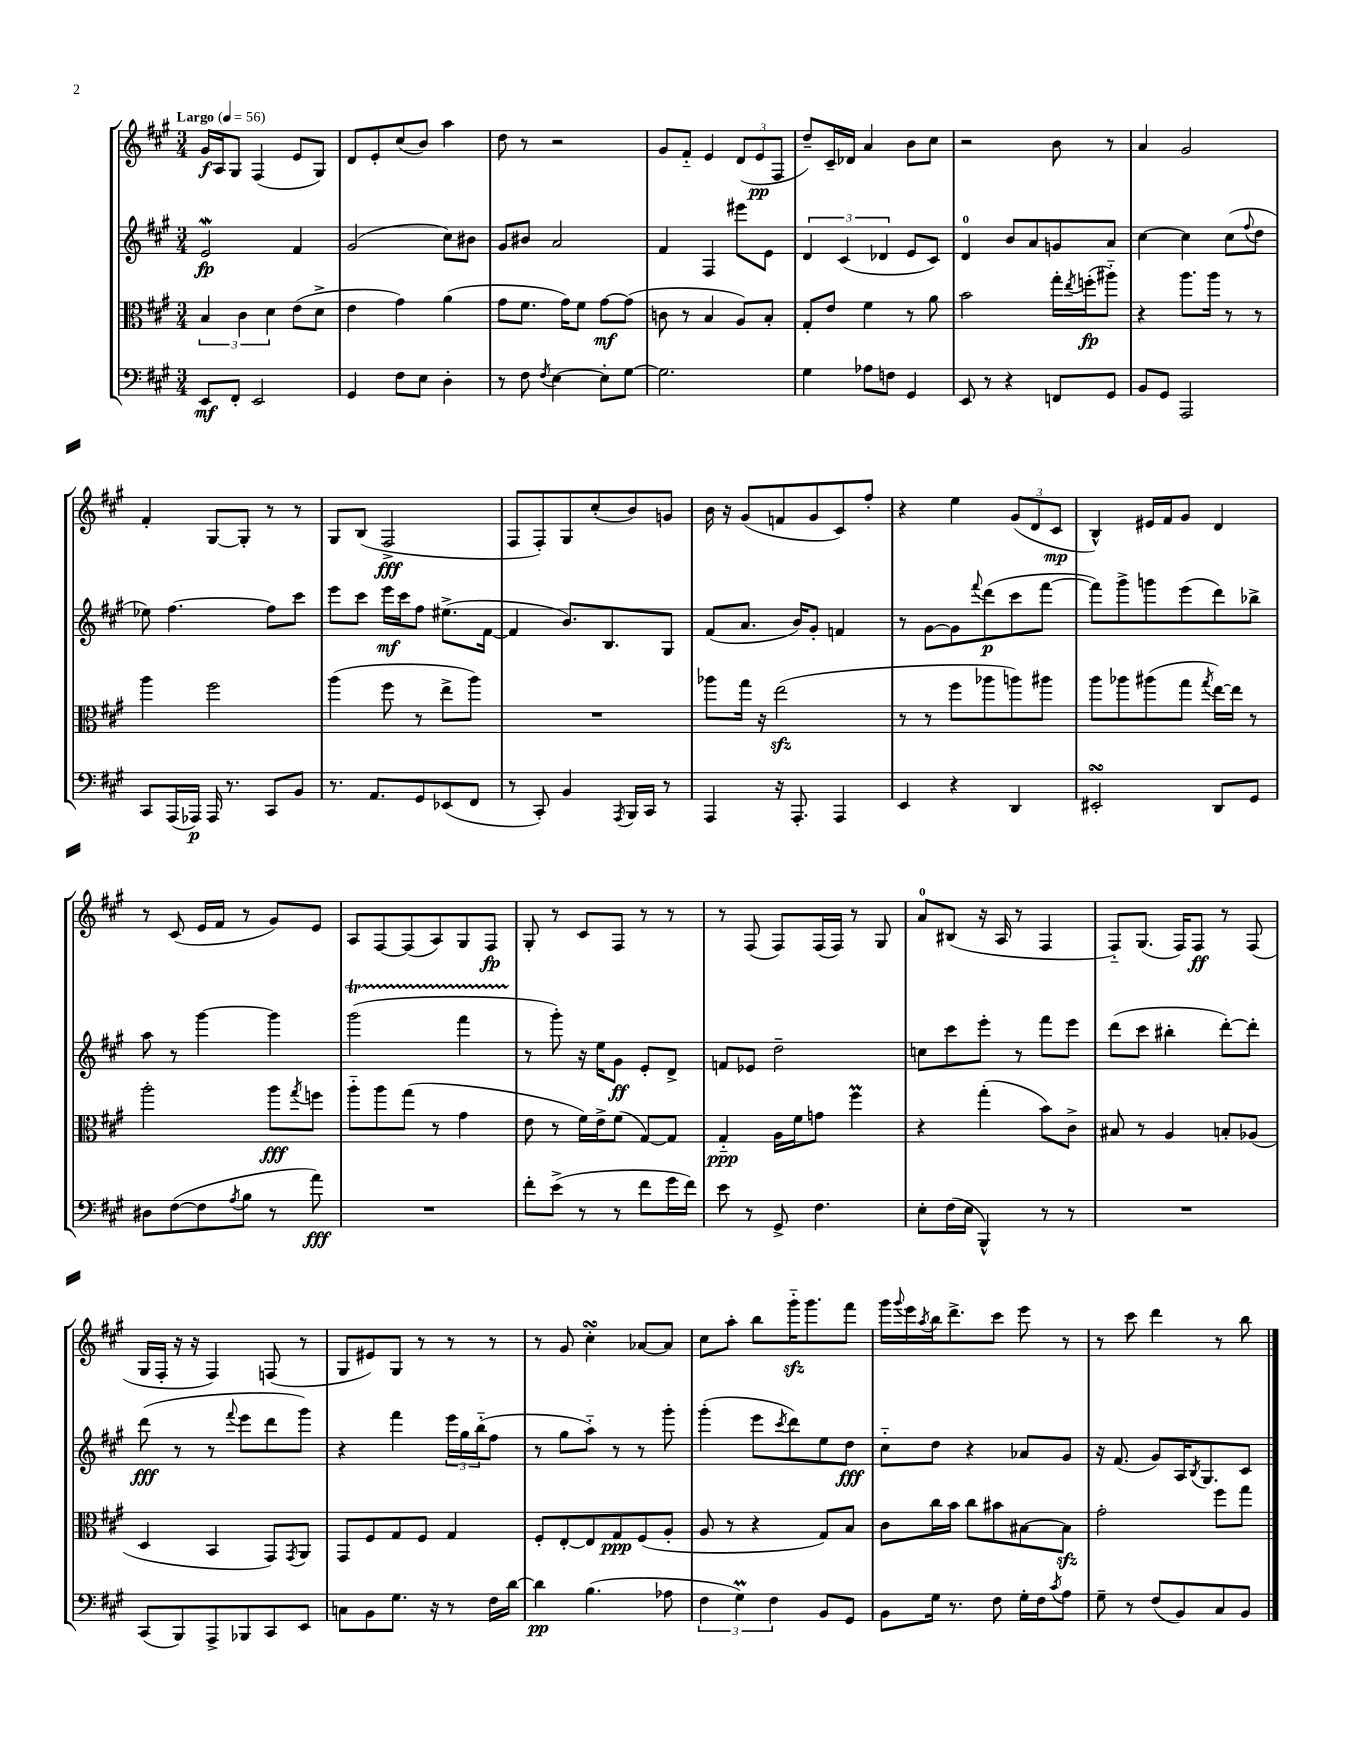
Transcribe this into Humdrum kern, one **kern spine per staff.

**kern	**kern	**kern	**kern
*staff4	*staff3	*staff2	*staff1
*clefF4	*clefC3	*clefG2	*clefG2
*k[f#c#g#]	*k[f#c#g#]	*k[f#c#g#]	*k[f#c#g#]
*M3/4	*M3/4	*M3/4	*M3/4
*MM56	*MM56	*MM56	*MM56
8EE	6B	2e	16g#
.	.	.	16A
8FF#'	.	.	8G#
.	6c#	.	.
2EE	.	.	(4F#
.	6d	.	.
.	(8e	4f#	8e
.	8d^	.	8G#)
=	=	=	=
4GG#	4e	(2g#	8d
.	.	.	8e'
8F#	4g#)	.	(8cc#
8E	.	.	8b)
4D'	(4a	8cc#)	4aa
.	.	8b#	.
=	=	=	=
8r	8g#	8g#	8dd
8F#	8.f#	8b#	8r
8qF#	.	.	.
[4E	.	2a	2r
.	16g#)	.	.
.	8f#	.	.
8E']	[8g#	.	.
[8G#	(8g#]	.	.
=	=	=	=
2.G#]	8c	4f#	8g#
.	8r	.	8f#'~
.	4B	4F#	4e
.	8A)	8eee#	(12d
.	.	.	12e
.	8B'	8e	.
.	.	.	12F#
=	=	=	=
4G#	8G#'	6d	8dd~)
.	8e	.	16c#~
.	.	(6c#	.
.	.	.	16d-
8A-	4f#	.	4a
.	.	6d-	.
8F	.	.	.
4GG#	8r	8e	8b
.	8a	8c#)	8cc#
=	=	=	=
8EE	2b	4d	2r
8r	.	.	.
4r	.	8b	.
.	.	8a	.
8FF	16gg#'	8g	8b
.	8qee	.	.
.	(16ff'	.	.
8GG#	8aa#'~)	8a	8r
=	=	=	=
8BB	4r	[4cc#	4a
8GG#	.	.	.
2AAA	8.aa	4cc#]	2g#
.	16aa	.	.
.	8r	(8cc#	.
.	.	8qqff#	.
.	8r	8dd	.
=	=	=	=
8CC#	4aa	8ee-)	4f#'
(16AAA	.	[4.ff#	.
16AAA-)	.	.	.
16AAA-	2ff#	.	[8G#
8.r	.	.	.
.	.	.	8G#']
8CC#	.	8ff#]	8r
8BB	.	8ccc#	8r
=	=	=	=
8.r	(4aa	8eee	8G#
.	.	8ccc#	(8B
8.AA	.	.	.
.	8ff#	16eee	2F#^
.	.	16ccc#	.
8GG#	8r	8ff#	.
(8EE-	8ee^	(8.ee#^	.
8FF#	8aa)	.	.
.	.	[16f#	.
=	=	=	=
8r	2.r	4f#]	8F#
8CC#')	.	.	8F#')
4BB	.	8.b)	8G#
.	.	.	(8cc#'
.	.	8.B	.
8qAAA	.	.	.
16BBB	.	.	8b)
16CC#	.	.	.
8r	.	8G#	8g
=	=	=	=
4AAA	8aa-	(8f#	16b
.	.	.	16r
.	16gg#	8.a	(8g#
.	16r	.	.
16r	(2ee	.	8f
8.AAA'	.	16b)	.
.	.	8g#'	8g#
4AAA	.	4f	8c#)
.	.	.	8ff#'
=	=	=	=
4EE	8r	8r	4r
.	8r	[8g#	.
4r	8ff#	8g#]	4ee
.	.	8qqfff#	.
.	8aa-	(8ddd	.
4DD	8aa)	8ccc#	(12g#
.	.	.	12d
.	8aa#	[8fff#	.
.	.	.	12c#
=	=	=	=
2EE#'	8aa	8fff#])	4B^^)
.	8aa-	8ggg#^	.
.	(8aa#	8ggg	16e#
.	.	.	16f#
.	8gg#	(8eee	8g#
.	8qgg#	.	.
8DD	[16ee)	8ddd)	4d
.	16ee]	.	.
8GG#	8r	8bb-^	.
=	=	=	=
8D#	2aa'	8aa	8r
([8F#	.	8r	(8c#
8F#]	.	[4ggg#	16e
.	.	.	16f#
8qA	.	.	.
8B	.	.	8r
8r	8aa	4ggg#]	8g#)
.	8qgg#	.	.
8a)	8ff	.	8e
=	=	=	=
2.r	8aa'~	(2ggg#	8A
.	8aa	.	[8F#
.	(8gg#	.	(8F#]
.	8r	.	8A)
.	4g#	4fff#	8G#
.	.	.	8F#
=	=	=	=
8f#'	8e	8r	8G#'
(8e^	8r	8ggg#')	8r
8r	16f#)	16r	8c#
.	16e^	16ee	.
8r	(8f#	8g#	8F#
8f#	[8G#)	8e'	8r
16g#	8G#]	8d^	8r
16f#)	.	.	.
=	=	=	=
8e	4G#'~	8f	8r
8r	.	8e-	(8F#
8GG#^	16A	2dd~	8F#)
.	16f#	.	.
4.F#	8g	.	(16F#
.	.	.	16F#)
.	4ff#	.	8r
.	.	.	8G#
=	=	=	=
8E'	4r	8cc	8a
(16F#	.	8ccc#	(8B#
16E	.	.	.
4BBB^^)	(4gg#'	8eee'	16r
.	.	.	16A
.	.	8r	8r
8r	8b)	8fff#	4F#
8r	8c#^	8eee	.
=	=	=	=
2.r	8B#	(8ddd	8F#'~)
.	8r	8ccc#	(8.G#
.	4A	4bb#'	.
.	.	.	16F#)
.	.	.	8F#
.	8B'	[8ddd')	8r
.	(8A-	8ddd']	(8F#
=	=	=	=
(8CC#	4D	(8ddd	16G#
.	.	.	16F#'
8BBB)	.	8r	16r
.	.	.	16r
8AAA^	4BB	8r	4F#)
.	.	8qqfff#	.
8BBB-	.	8eee	.
8CC#	8GG#)	8ddd	(8F
.	8qGG#	.	.
8EE	8AA	8ggg#)	8r
=	=	=	=
8C	8GG#	4r	8G#
8BB	8F#	.	8e#)
8.G#	8G#	4fff#	8G#
.	8F#	.	8r
16r	.	.	.
8r	4G#	24eee	8r
.	.	24gg#	.
.	.	(24bb'~	.
16F#	.	8ff#	8r
[16d	.	.	.
=	=	=	=
4d]	8F#'	8r	8r
.	[8E'	8gg#	8g#
(4.B	8E]	8aa'~)	4cc#'
.	8G#	8r	.
.	(8F#	8r	[8a-
8A-	8A'	8ggg#'	8a-]
=	=	=	=
6F#	8A	(4ggg#'	8cc#
.	8r	.	8aa'
6G#)	.	.	.
.	4r	8eee	8bb
6F#	.	.	.
.	.	8qccc#	.
.	.	8ddd)	16ggg#'~
.	.	.	8.ggg#
8BB	8G#)	8ee	.
8GG#	8B	8dd	8fff#
=	=	=	=
8BB	8c#	8cc#'~	16ggg#
.	.	.	8qqggg#
.	.	.	16eee
.	.	.	8qaa
16G#	16cc#	8dd	16bb
8.r	16b	.	8.ddd^
.	8cc#	4r	.
8F#	8b#	.	8ccc#
16G#'	[8B#	8a-	8eee
16F#	.	.	.
8qc#	.	.	.
8A	8B#]	8g#	8r
=	=	=	=
8G#~	2g#'	16r	8r
.	.	(8.f#	.
8r	.	.	8ccc#
(8F#	.	8g#)	4ddd
8BB)	.	16A	.
.	.	8qB	.
.	.	8.G#	.
8C#	8ff#	.	8r
8BB	8gg#	8c#	8bb
==	==	==	==
*-	*-	*-	*-
